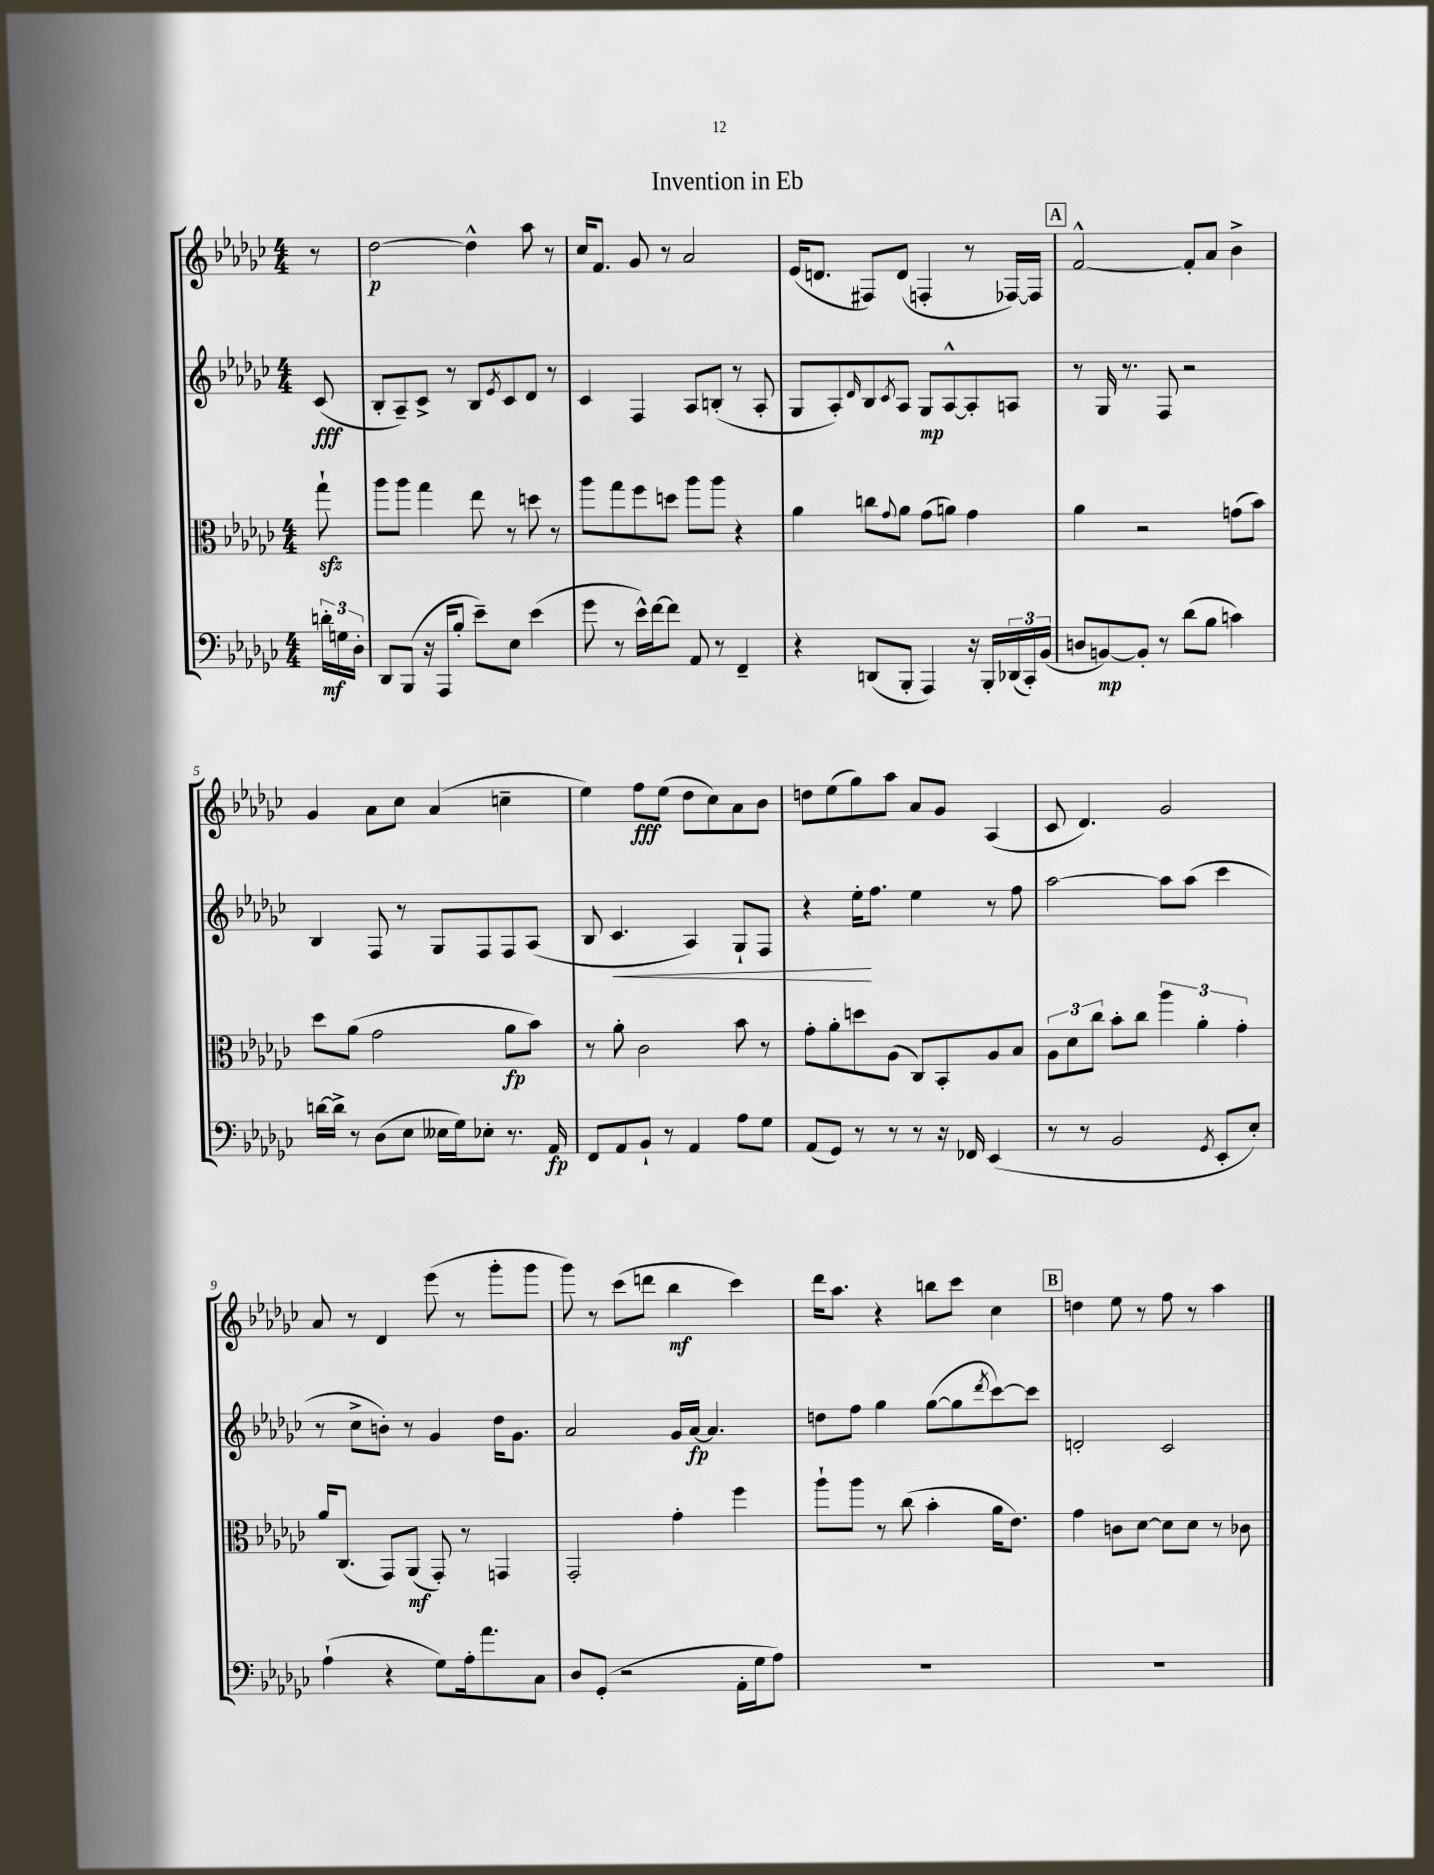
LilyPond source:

\header { title = "Invention in Eb" }
<<
\new StaffGroup <<
\new Staff = "s0" {
    \clef treble \key ges \major \numericTimeSignature \time 4/4 \partial 8
    r8 |
    des''2~\p des''4-^ aes''8 r8 |
    ces''16 f'8. ges'8 r8 aes'2 |
    ees'16( d'8. fis8) d'8( f4-. r8 fes16~) fes16 |
    \mark \markup { \box "A" } f'2~-^ f'8-. aes'8 bes'4-> |
    ges'4 aes'8 ces''8 aes'4( c''4-- |
    ees''4) f''8\fff ees''8( des''8 ces''8) aes'8 bes'8 |
    d''8 ees''8( ges''8) aes''8 aes'8 ges'8 aes4( |
    ces'8 des'4.) ges'2 |
    aes'8 r8 des'4 ees'''8( r8 ges'''8-. ges'''8 |
    ges'''8) r8 ces'''8( d'''8 bes''4\mf ces'''4) |
    des'''16 aes''8. r4 b''8 ces'''8 ces''4 |
    \mark \markup { \box "B" } d''4 ees''8 r8 f''8 r8 aes''4 \bar "|." |
}
\new Staff = "s1" {
    \clef treble \key ges \major \numericTimeSignature \time 4/4 \partial 8
    ces'8\fff( |
    bes8-. aes8--) ces'8-> r8 bes8 \acciaccatura { ees'8 } ces'8 des'8 r8 |
    ces'4 f4 aes8 b8-.( r8 aes8-. |
    ges8 aes8-.) \grace { des'16 } bes8 \acciaccatura { ces'8 } aes8 ges8\mp aes8~-^ aes8-. a8 |
    \mark \markup { \box "A" } r8 ges16 r8. f8 r2 |
    bes4 f8 r8 ges8 f8 f8 aes8( |
    bes8 ces'4.\< aes4) ges8-! f8 |
    r4 ees''16-.\! f''8. ees''4 r8 f''8 |
    aes''2~ aes''8 aes''8( ces'''4 |
    r8 ces''8-> b'8-.) r8 ges'4 des''16 ges'8. |
    aes'2 ges'16 aes'16~\fp aes'4. |
    d''8 f''8 ges''4 ges''8~( ges''8 \acciaccatura { des'''8 } ces'''8~) ces'''8 |
    \mark \markup { \box "B" } d'2-. ces'2 \bar "|." |
}
\new Staff = "s2" {
    \clef alto \key ges \major \numericTimeSignature \time 4/4 \partial 8
    ges''8-!\sfz |
    aes''8 aes''8 ges''4 ees''8 r8 d''8 r8 |
    aes''8 ges''8 f''8 d''8 aes''8 aes''8 r4 |
    aes'4 c''8 \appoggiatura { ges'8 } aes'8 ges'8( a'8) ges'4 |
    \mark \markup { \box "A" } aes'4 r2 g'8( bes'8) |
    des''8 aes'8( ges'2 aes'8\fp bes'8) |
    r8 aes'8-. ces'2 bes'8 r8 |
    ges'8-. aes'8-. d''8 aes8( ces8) bes,8-. aes8 bes8 |
    \tuplet 3/2 { aes8 des'8 ces''8 } bes'8-. ces''8 \tuplet 3/2 { aes''4 aes'4-. ges'4-. } |
    aes'16 ces8.( ges,8) aes,8\mf( ges,8-.) r8 g,4 |
    ges,2-. ges'4-. f''4 |
    aes''8-! aes''8 r8 ces''8( bes'4-. aes'16 ees'8.) |
    \mark \markup { \box "B" } ges'4 c'8 des'8~ des'8 des'8 r8 ces'8 \bar "|." |
}
\new Staff = "s3" {
    \clef bass \key ges \major \numericTimeSignature \time 4/4 \partial 8
    \tuplet 3/2 { d'16-.\mf g16 des16-. } |
    des,8 bes,,8( r16 aes,,16 bes8-. ees'8--) ees8 ees'4( |
    ges'8 r8 ees'16-^) f'16~ f'8 aes,8 r8 f,4-- |
    r4 d,8( bes,,8-. aes,,4) r16 bes,,16-. \tuplet 3/2 { des,16( ces,16-.) bes,16( } |
    \mark \markup { \box "A" } d8 b,8~\mp) b,8-. r8 des'8( bes8 c'4) |
    d'16~ d'16-> r8 des8( ees8 eeses16 ges16) ees8-. r8. aes,16\fp |
    f,8 aes,8 bes,8-! r8 aes,4 aes8 ges8 |
    aes,8( ges,8) r8 r8 r8 r16 fes,16 ees,4( |
    r8 r8 bes,2 \acciaccatura { ges,8 } ees,8-. ees8-.) |
    aes4-!( r4 ges8) aes16-. aes'8. ces8 |
    des8 ges,8-.( r2 aes,16-. ges16 aes8) |
    R1 |
    \mark \markup { \box "B" } R1 \bar "|." |
}
>>
>>
